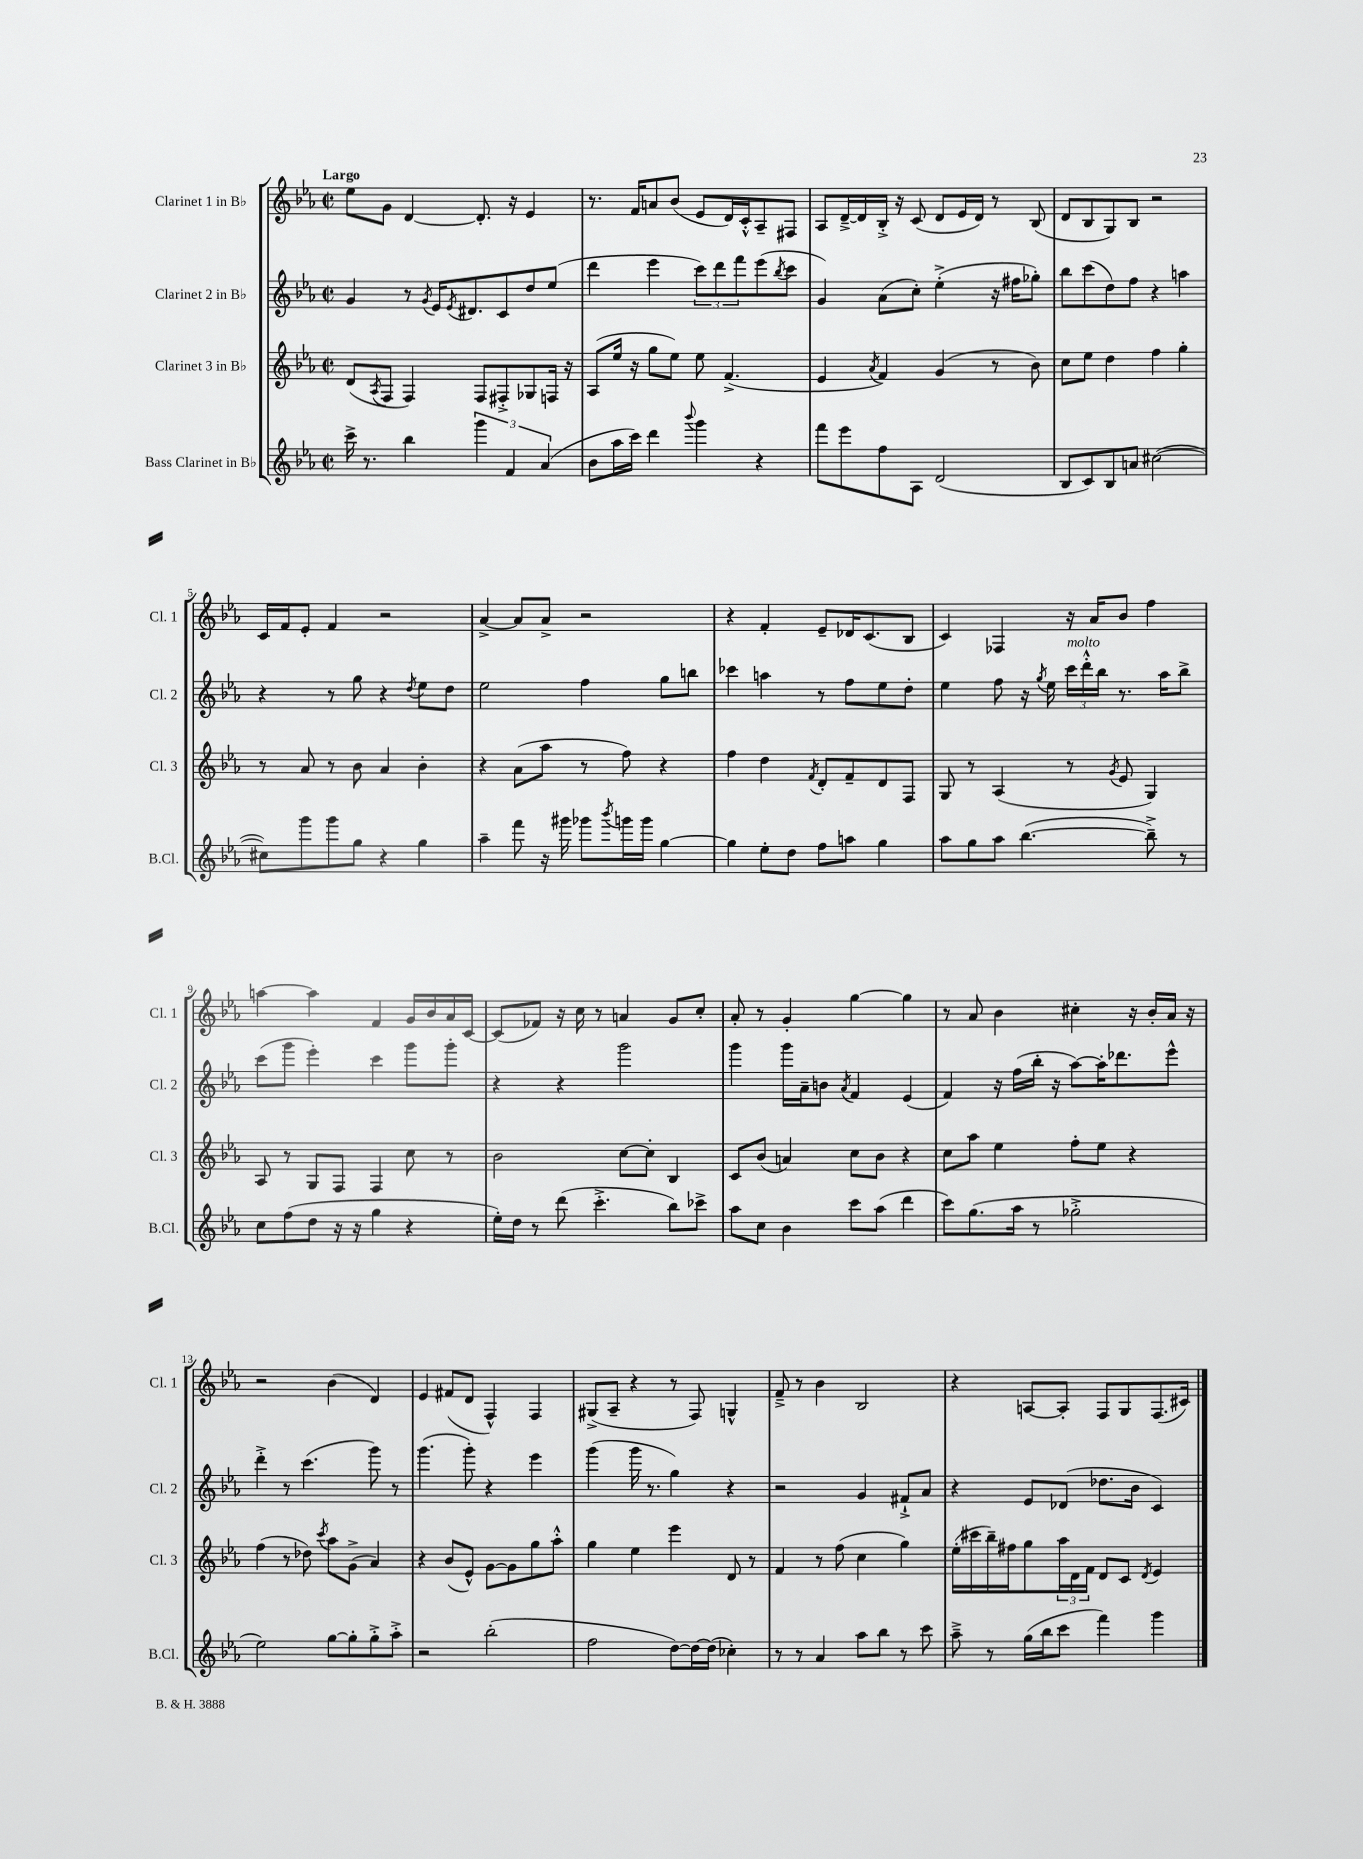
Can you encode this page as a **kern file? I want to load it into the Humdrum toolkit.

**kern	**kern	**kern	**kern
*staff4	*staff3	*staff2	*staff1
*clefG2	*clefG2	*clefG2	*clefG2
*k[b-e-a-]	*k[b-e-a-]	*k[b-e-a-]	*k[b-e-a-]
*M2/2	*M2/2	*M2/2	*M2/2
*met(c|)	*met(c|)	*met(c|)	*met(c|)
16ccc^	(8d	4g	8ee-
8.r	.	.	.
.	8qA-	.	.
.	8F	.	8g
4bb-	4F)	8r	[4d
.	.	8qg	.
.	.	16e-	.
.	.	8qe-	.
.	.	8.d#	.
6ggg	8F	.	8.d']
.	8F#'^	8c	.
6f	.	.	.
.	.	.	16r
.	8G-	8dd	4e-
(6a-	.	.	.
.	16F	(8ee-	.
.	16r	.	.
=	=	=	=
8b-	(8A-	4ddd	8.r
16aa-	16ee-	.	.
16ccc)	16r	.	16f
4ddd	8gg	4eee-	8a
.	8ee-)	.	(8b-
8qqbbb-	.	.	.
4ggg	8ee-	12ccc)	8e-
.	.	12ddd	.
.	(4.f^	.	16d)
.	.	12fff	.
.	.	.	16c'^^
4r	.	(8eee-	8A-~
.	.	8qbb-	.
.	.	8ccc	8F#
=	=	=	=
8fff	4e-	4g)	8A-
8eee-	.	.	[16d~^
.	.	.	16d]
.	8qa-	.	.
8ff	4f)	(8a-	16B-'^
.	.	.	16r
8A-	.	8cc')	(8c
(2d	(4g	(4ee-'^	8d
.	.	.	16e-
.	.	.	16d)
.	8r	16r	8r
.	.	16ff#	.
.	8b-)	8gg-')	(8B-
=	=	=	=
8B-	8cc	8bb-	8d
8c)	8ee-	(8ccc	8B-
8B-	4dd	8dd)	8G)
8a	.	8ff	8B-
([2cc#	4ff	4r	2r
.	4gg'	4aa	.
=	=	=	=
8cc#])	8r	4r	16c
.	.	.	16f
8ggg	8a-	.	8e-'
8ggg	8r	8r	4f
8gg	8b-	8gg	.
4r	4a-	4r	2r
.	.	8qdd	.
4gg	4b-'	8ee-	.
.	.	8dd	.
=	=	=	=
4aa-~	4r	2ee-	[4a-^
8fff	(8a-	.	8a-]
16r	8aa-	.	8a-^
16ggg#	.	.	.
8ggg-	8r	4ff	2r
8qbbb-	.	.	.
16ggg	8ff)	.	.
16ggg	.	.	.
[4gg	4r	8gg	.
.	.	8bb	.
=	=	=	=
4gg]	4ff	4ccc-	4r
8ee-'	4dd	4aa	4f'
8dd	.	.	.
.	8qf	.	.
8ff	8d'	8r	8e-~
8aa	8f~	8ff	16d-
.	.	.	(8.c
4gg	8d	8ee-	.
.	8F	8dd'	8B-
=	=	=	=
8aa-	8G	4ee-	4c)
8gg	8r	.	.
8aa-	(4A-	8ff	4F-
([4.bb-	.	16r	.
.	.	8qgg	.
.	.	16ee-	.
.	8r	24ccc	16r
.	.	24ddd'^^	.
.	.	.	16a-
.	.	24bb-	.
.	8qg	.	.
.	8e-	8.r	8b-
8bb-~^])	4G)	.	4ff
.	.	16aa-	.
8r	.	8bb-^	.
=	=	=	=
8cc	8A-	(8ccc	[4aa
(8ff	8r	8ggg	.
8dd	8G	4eee-')	4aa]
16r	8F	.	.
16r	.	.	.
4gg	4F	4ccc	4f
4r	8cc	8ggg	16g
.	.	.	16b-
.	8r	8ggg'	16a-
.	.	.	[16c
=	=	=	=
16ee-')	2b-	4r	(8c]
16dd	.	.	.
8r	.	.	8f-)
(8ddd	.	4r	16r
.	.	.	16cc
4.ccc'^	.	.	8r
.	[8cc	2ggg	4a
.	8cc']	.	.
8bb-)	4B-	.	8g
8ccc-^	.	.	8cc'
=	=	=	=
8aa-	8c	4ggg	8a-'
8cc	(8b-	.	8r
4b-	4a)	16ggg	4g'
.	.	16a-~	.
.	.	8b	.
.	.	8qa-	.
8ccc	8cc	4f	[4gg
(8aa-	8b-	.	.
4ddd	4r	(4e-	4gg]
=	=	=	=
8ccc)	8cc	4f)	8r
(8.gg	8aa-	.	8a-
.	4ee-	16r	4b-
16aa-	.	(16ff	.
8r	.	16bb-'	.
.	.	16r	.
2gg-'^	8ff'	[8aa-)	4cc#'
.	8ee-	16aa-']	.
.	.	8.ddd-	.
.	4r	.	16r
.	.	.	16b-'
.	.	8eee-^^	16a-
.	.	.	16r
=	=	=	=
2ee-)	(4ff	4ddd'^	2r
.	8r	8r	.
.	8dd-)	(4.ccc	.
.	8qccc	.	.
[8gg	8aa-	.	(4b-
8gg']	(8g^	.	.
8gg'^	4a-)	8ggg)	4d)
8aa-'^	.	8r	.
=	=	=	=
2r	4r	(4.ggg	4e-
.	(8b-	.	(8f#
.	8e-^^)	8ggg')	8d
(2bb-'	[8g	4r	4F^^)
.	8g]	.	.
.	8gg	4eee-	4F
.	8aa-'^^	.	.
=	=	=	=
2ff	4gg	(4ggg	(8G#^
.	.	.	8A-~
.	4ee-	16ggg	4r
.	.	8.r	.
[8dd)	4eee-	4gg)	8r
16dd_	.	.	8F)
(16dd]	.	.	.
4cc-')	8d	4r	4G^^
.	8r	.	.
=	=	=	=
8r	4f	2r	8f~^
8r	.	.	8r
4a-	8r	.	4b-
.	(8ff	.	.
8aa-	4cc	4g	2B-
8bb-	.	.	.
8r	4gg)	8f#`^	.
8ccc	.	8a-	.
=	=	=	=
8aa-~^	(16ee-'	4r	4r
.	16ccc#	.	.
8r	16bb-~)	.	.
.	16ff#	.	.
(16gg	8gg	8e-	[8A
16bb-	.	.	.
8ccc	24aa-	(8d-	8A']
.	24d	.	.
.	24f	.	.
4fff)	8d	8.dd-	8F
.	8c	.	8G
.	.	16b-	.
.	8qd	.	.
4ggg	4e-	4c)	(8.F
.	.	.	16c#)
==	==	==	==
*-	*-	*-	*-
